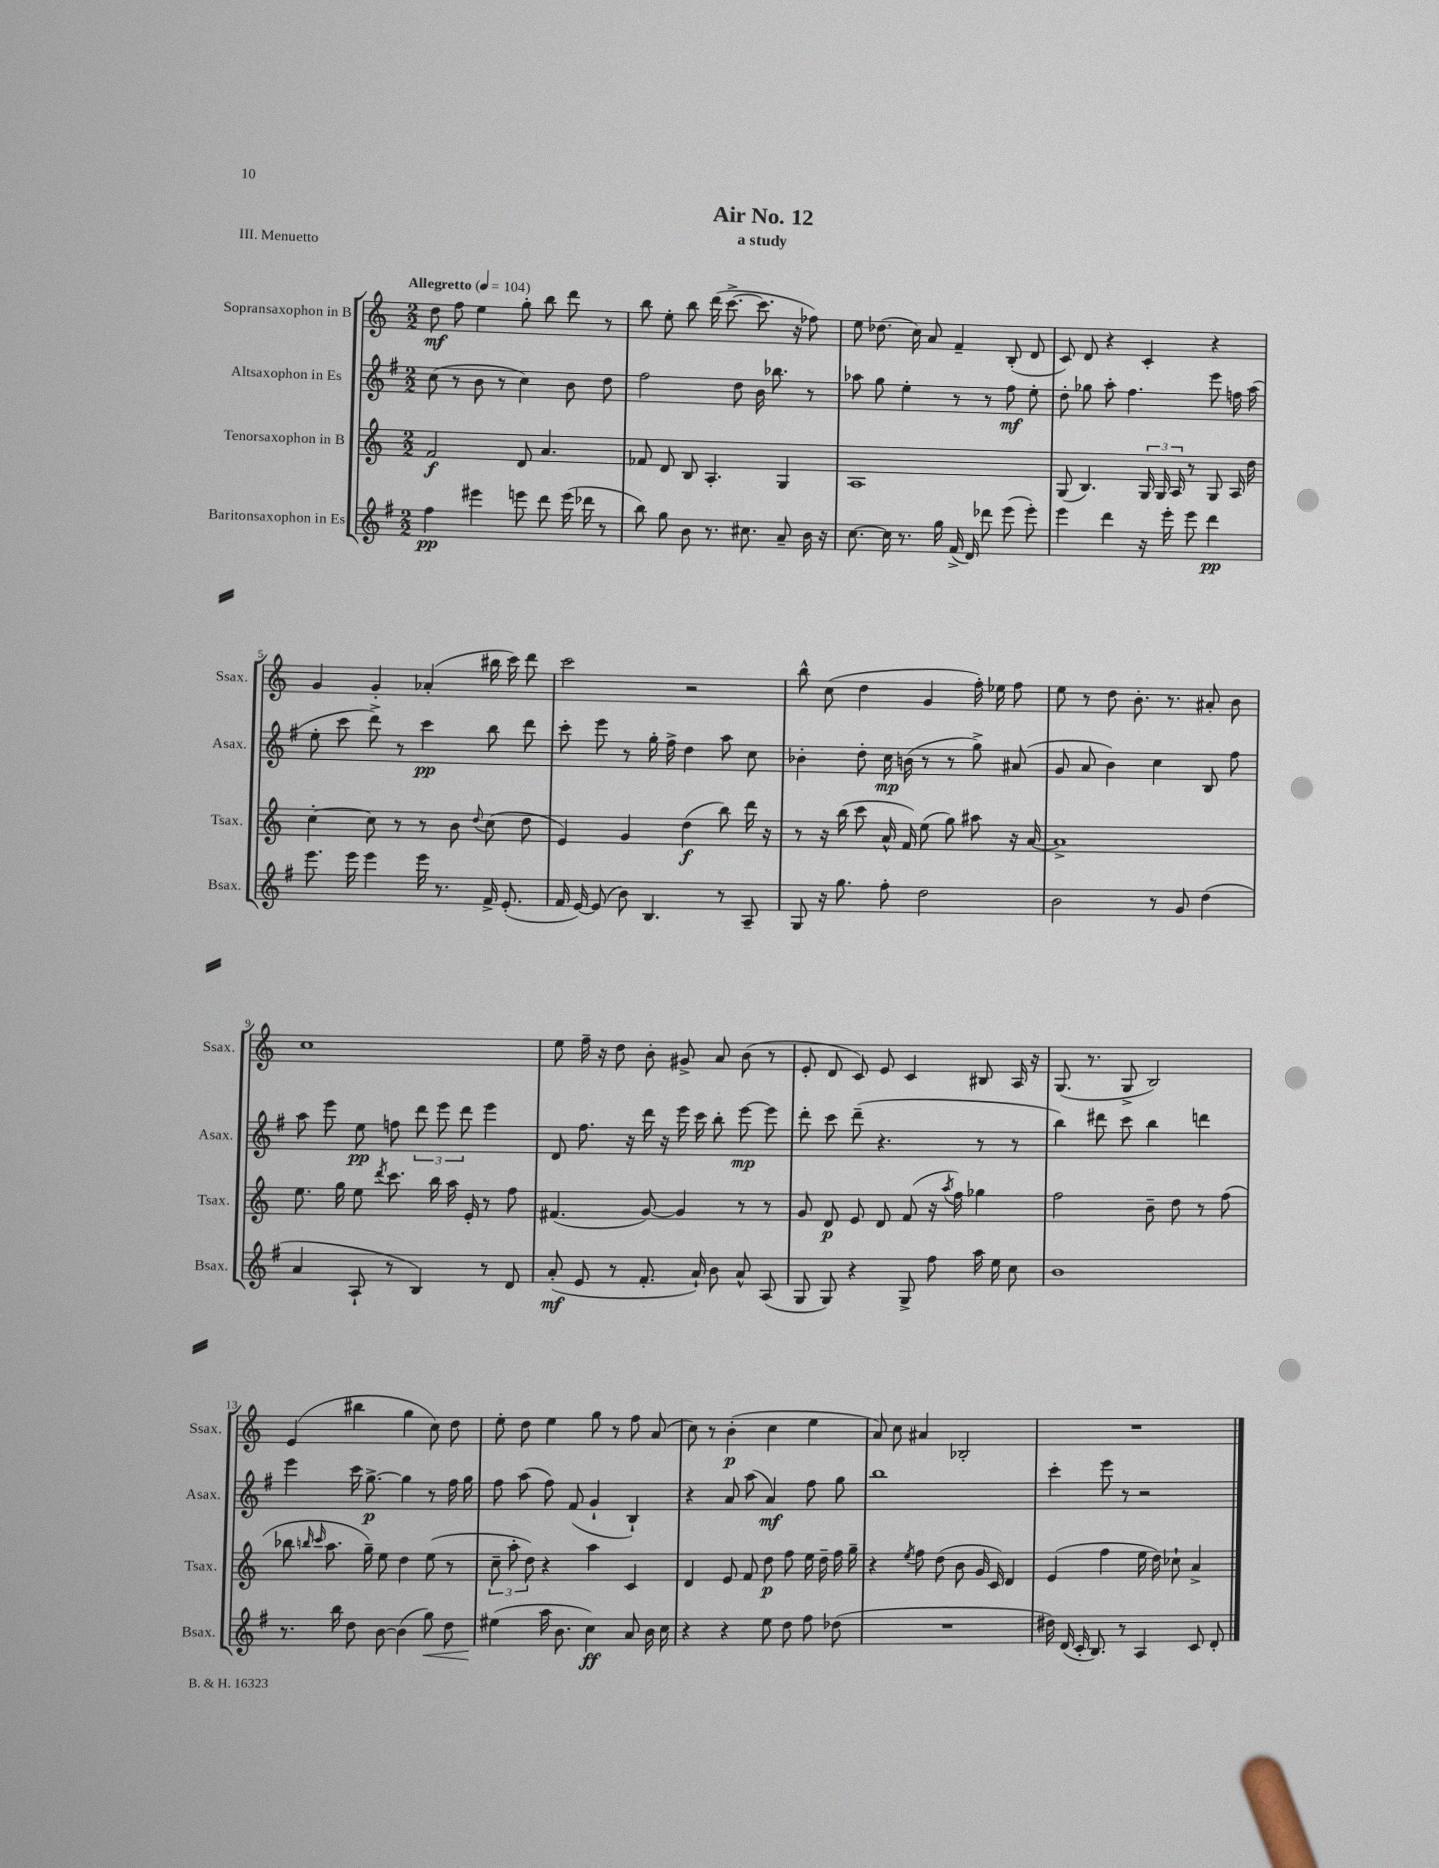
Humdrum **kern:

**kern	**kern	**kern	**kern
*staff4	*staff3	*staff2	*staff1
*clefG2	*clefG2	*clefG2	*clefG2
*k[f#]	*k[]	*k[f#]	*k[]
*M2/2	*M2/2	*M2/2	*M2/2
*MM104	*MM104	*MM104	*MM104
4ff#	2f	(8cc	8dd
.	.	8r	8ff
4eee#	.	8b	4ee
.	.	8r	.
8eee	8d	4cc)	8gg'
8ddd	4.a	.	8bb
(16eee	.	8b	8ddd
16ddd-	.	.	.
8r	.	8dd	8r
=	=	=	=
8bb)	8f-	2ff#	8bb
8gg	8d	.	8ee'
8b	8B	.	8bb
8.r	4.A'	.	(16ddd
.	.	.	[8.ccc^
.	.	8dd	.
8.cc#	.	.	.
.	.	16b	8.ccc]
.	.	8.bb-	.
8a~	4G	.	.
.	.	.	16r
16b	.	8r	8ff-)
16r	.	.	.
=	=	=	=
[8.cc	1A	8aa-	8ee
.	.	8gg	(8.dd-
16cc]	.	.	.
8.r	.	4ee'	.
.	.	.	16cc)
.	.	.	8a
16gg	.	.	.
(16f#^	.	8r	4f~
16d)	.	.	.
8ddd-	.	8r	.
(8eee	.	8ff#	(8B'
8eee')	.	8ee'	8d
=	=	=	=
4eee	(8G	8dd'	8c)
.	4.B)	8gg-	8d
4ddd	.	8aa'	4r
.	.	4.ff#	.
16r	24G	.	4c'
.	24G	.	.
16eee'	.	.	.
.	24A	.	.
8eee	8r	.	.
4ddd	8G	8eee	4r
.	16A	16ff	.
.	16dd	(16aa	.
=	=	=	=
8.eee	[4cc'	8ee'	4g
.	.	8ccc	.
16eee	.	.	.
4eee	8cc]	8ddd^)	4g'
.	8r	8r	.
16eee	8r	4ccc	(4a-'
8.r	.	.	.
.	8b	.	.
.	8qqdd	.	.
16f#^	(8cc	8bb	16bb#
(8.e'	.	.	16ccc)
.	8dd	8ddd	8ddd
=	=	=	=
16f#	4e)	8ccc'	2ccc
[16e)	.	.	.
(8e]	.	8eee	.
8b)	4g	8r	.
4.B	.	16gg'	.
.	.	16ff#^	.
.	(4dd	4dd	2r
8r	8bb)	8aa	.
8A~	16ddd	8cc	.
.	16r	.	.
=	=	=	=
8G	8r	4b-'	8bb^^
16r	16r	.	(8cc
8.gg	(16bb	.	.
.	8ccc	8dd'	4dd
8ff#'	16a^^	16cc	.
.	16f)	(16b	.
2dd	(8ee	8r	4g
.	8gg)	8r	.
.	8aa#	8gg^)	16ff')
.	.	.	16ee-
.	16r	(8a#	8ff
.	[16a	.	.
=	=	=	=
2b	1a^]	8g	8ee
.	.	8a	8r
.	.	4b)	8dd
.	.	.	8.b'
8r	.	4cc	.
.	.	.	8.r
8g	.	.	.
(4dd	.	8B	8a#'
.	.	8ff#	8b
=	=	=	=
4a	8.ee	8aa	1cc
.	.	8eee	.
.	16gg	.	.
8A`	8ee	8ee	.
.	8qddd	.	.
8r	8.ccc	8ff	.
4B)	.	12ddd	.
.	16bb	.	.
.	.	12eee	.
.	16aa	.	.
.	.	12ddd	.
.	16e'	.	.
8r	8r	4eee	.
8d	8ff	.	.
=	=	=	=
(8a'	(4.f#	8d	8ee
8e	.	8.ff#	16ff~
.	.	.	16r
8r	.	.	8dd
.	.	16r	.
8.f#'	[8g)	16ddd	8b'
.	.	16r	.
.	4g]	16eee	8g#^
16a`)	.	16ccc	.
8b	.	8bb'	8a
8a^^	8r	[8eee	(8b
(8A	8r	8eee]	8r
=	=	=	=
8G	8g	8ddd'	8e'
8G)	8d	8ccc	8d
4r	8e	(8ddd~	8c)
.	8d	4.r	8e
8G^	(8f	.	4c
8ff#	16r	.	.
.	8qaa	.	.
.	16ff)	.	.
16aa	4gg-	8r	8B#
16ee	.	.	.
8cc	.	8r	16A
.	.	.	16r
=	=	=	=
1b	2ff	4bb)	(8.G
.	.	.	8.r
.	.	8ddd#	.
.	.	8ccc	8G^
.	8b~	4bb	2B)
.	8dd	.	.
.	8r	4ddd	.
.	(8ff	.	.
=	=	=	=
8.r	8bb-	4eee	(4e
.	16qqbb	.	.
.	16qqccc	.	.
.	8.aa	.	.
16bb	.	.	.
8dd	.	16ccc	4bb#
.	16gg~)	[8.gg^	.
[8b	8ee	.	.
(4b]	4dd	4gg]	4gg
8gg)	(8ee	8r	8cc)
8dd	8r	16ff#	8dd
.	.	16gg	.
=	=	=	=
(4ee#	12cc~	8ff#	8ee'
.	12aa'	.	.
.	.	(8aa	8dd
.	12dd)	.	.
16aa	4r	8ff#)	4ee
8.b	.	.	.
.	.	(8f#	.
4cc)	4aa	4g`	8gg
.	.	.	8r
8a	4c	4B`)	8ff
16b	.	.	(8a
16cc	.	.	.
=	=	=	=
4r	4d	4r	8cc)
.	.	.	8r
4r	8e	8a	(4b'
.	8f	(8aa	.
8ee	8dd	4a)	4cc
8dd	8ff	.	.
8ff#	16ee	8ff#	4ee
.	16dd~	.	.
(8dd-	16ff	8gg	.
.	16gg~	.	.
=	=	=	=
1r	4r	1bb	8a)
.	.	.	8cc
.	8qee	.	.
.	8ff	.	4a#
.	(8dd	.	.
.	8b	.	2B-'
.	16g	.	.
.	16c)	.	.
.	4d	.	.
=	=	=	=
16dd#)	(4e	4ccc'	1r
(16d	.	.	.
16c'	.	.	.
8.B)	.	.	.
.	4ff	8eee	.
8r	.	8r	.
4A	16ee	2r	.
.	16dd)	.	.
.	8cc-`	.	.
8c	4a^	.	.
8d'	.	.	.
==	==	==	==
*-	*-	*-	*-
